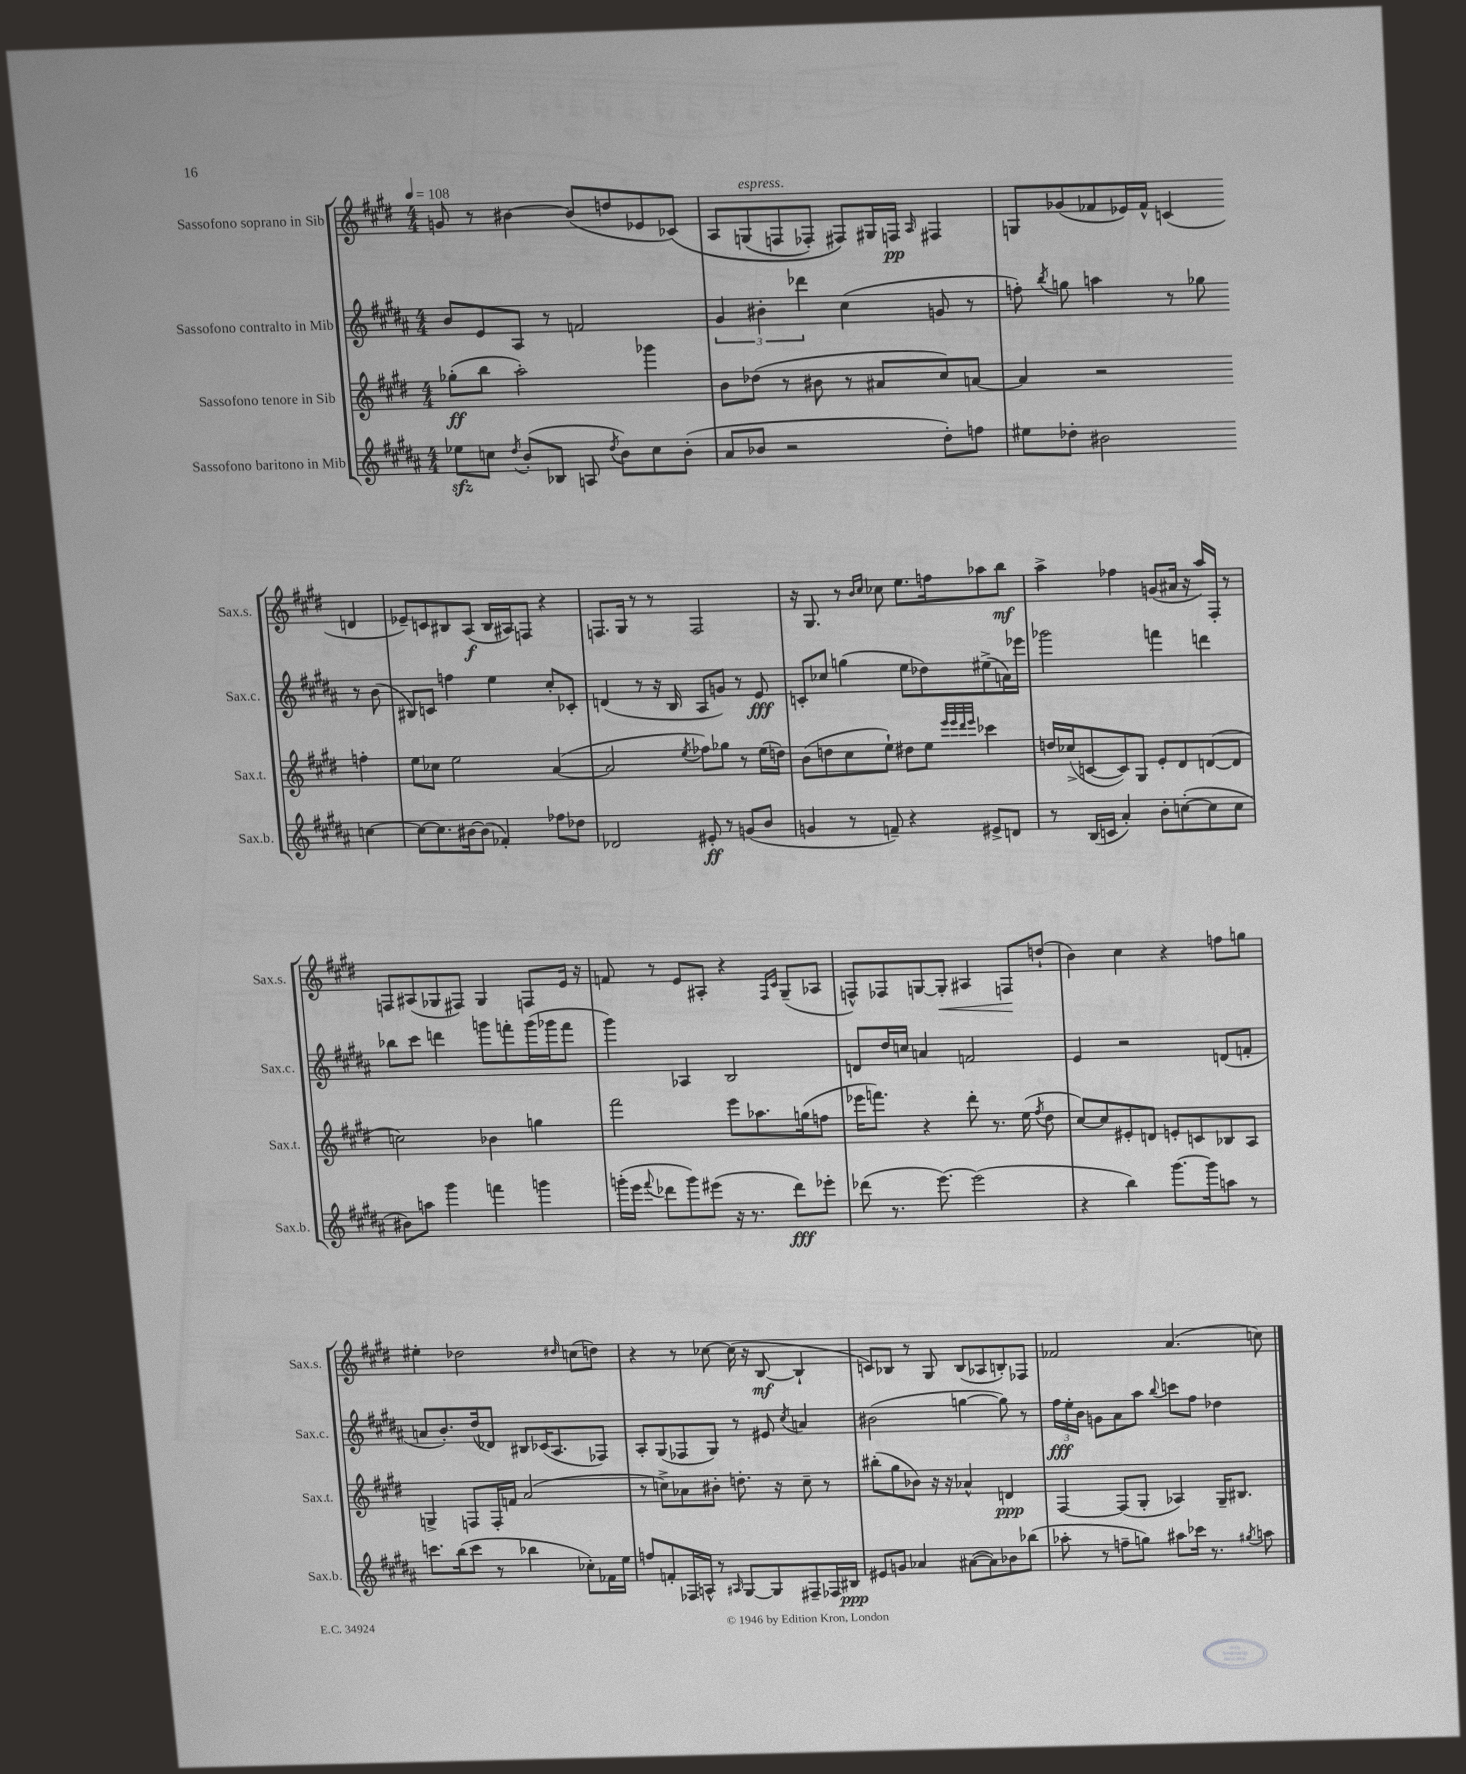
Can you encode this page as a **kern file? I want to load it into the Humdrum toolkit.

**kern	**kern	**kern	**kern
*staff4	*staff3	*staff2	*staff1
*clefG2	*clefG2	*clefG2	*clefG2
*k[f#c#g#d#a#]	*k[f#c#g#d#]	*k[f#c#g#d#a#]	*k[f#c#g#d#]
*M4/4	*M4/4	*M4/4	*M4/4
*MM108	*MM108	*MM108	*MM108
8ee-	(8gg-'	8b	8g
8cc	8bb	8e	8r
8qdd#	.	.	.
(8b'	2aa')	8A#	[4b#
8B-	.	8r	.
8A	.	2f	(8b#]
8qdd#	.	.	.
8b)	.	.	8dd
8cc	4ggg-	.	8e-
(8b'	.	.	&(8c-)
=	=	=	=
8a#	8b	6g#	8A
8b-	(8dd-	.	(8G
.	.	6b#'	.
2r	8r	.	8F
.	.	6ddd-	.
.	8b#	.	8F-')
.	8r	(4cc#	8F#&)
.	8a#	.	16G#
.	.	.	16F
.	.	.	16qqA
8dd#')	8cc#)	8g	4F#
8ff	[8a	8r	.
=	=	=	=
8ee#	4a]	8ff')	8G
.	.	8qbb	.
8dd-'	.	8gg	(8g-
2b#	2r	4aa	8f-
.	.	.	16e-)
.	.	.	16f-^^
.	.	8r	(4c
.	.	8gg-	.
[4cc	4ff'	8r	4d
.	.	(8b	.
=	=	=	=
8cc_	8ee	8B#)	8e-~)
8.cc]	8cc-	8c	8c
.	2ee	4ff	8B#
[16b#	.	.	.
(8b#]	.	.	(8A
4f-')	.	4ee	16B#
.	.	.	16A#)
.	.	.	8F
8ff-	([4a	8cc#'	4r
8dd-	.	8c-'	.
=	=	=	=
2d-	2a]	(4d	8.F
.	.	.	16G#
.	.	8r	8r
.	.	16r	8r
.	.	16B	.
.	8qee	.	.
8e#'	8ff-)	8A#	2F
8r	8gg-	8g)	.
(8g	8r	8r	.
8b	(16ee	8e	.
.	16dd)	.	.
=	=	=	=
4g	(8b	8c'	16r
.	.	.	8.G#
.	8dd	8cc-	.
8r	8cc#	(4gg	8r
.	.	.	16qqb
.	.	.	16qqcc#
8f~)	8ee`)	.	8cc-
4r	8dd#	8ee	8.ee
.	8ee	8dd-)	.
.	.	.	16ff
.	32qqeee	.	.
.	32qqeee	.	.
.	32qqddd#	.	.
.	32qqeee	.	.
8e#^	4ccc-	(8ee#^	8aa-
8d	.	16a)	8bb
.	.	16eee-	.
=	=	=	=
8r	16dd	2ggg-	4aa^
.	(16cc-^	.	.
(16B	[8c	.	.
16c	.	.	.
4a#')	8c])	.	4ff-
.	8G#	.	.
8b'	8e'	4fff	(8g
([8cc'	8d#	.	16a#
.	.	.	16r
8cc]	([8d	4ddd	16aa)
.	.	.	16F#'
8cc	8d]	.	8r
=	=	=	=
8b#)	2cc)	8bb-	8F
8aa	.	8ccc#	(8A#
4ggg#	.	4ddd	8G-
.	.	.	8F#)
4fff	4b-	8ggg	4G-
.	.	8fff'	.
4ggg	4gg	(16ggg	8F
.	.	16ggg-	.
.	.	8fff	16e
.	.	.	16r
=	=	=	=
(16ggg'	2fff#	4ggg#)	8f
16eee	.	.	.
8qqfff#	.	.	.
8ddd-	.	.	8r
8ggg)	.	4A-	8e
(8eee#	.	.	8A#'
16r	8eee	2B	4r
8.r	.	.	.
.	8.aa-	.	.
.	.	.	16qqF#
.	.	.	16qqc#
8ddd-)	.	.	(8G#~
.	(16gg	.	.
8eee-'	8ff	.	8A-
=	=	=	=
(8ddd-	16eee-	8d	8F^^)
.	8.fff)	.	.
8.r	.	16dd#	8F-
.	.	16cc	.
.	4r	4a	[8G
[8.eee)	.	.	.
.	.	.	8G']
(2eee]	8ddd#'	2f	4A#
.	8.r	.	.
.	.	.	8F
.	(16ee	.	.
.	8qff#	.	.
.	8dd#	.	(8dd`
=	=	=	=
4r	[8cc#)	4e	4b)
.	8cc#]	.	.
4bb)	8e#'	2r	4cc#
.	8d	.	.
[8.ggg#	8e'	.	4r
.	8c	.	.
16ggg#]	.	.	.
8aa	8B-	(8d	8ff
8r	8A	8f'	8gg
=	=	=	=
8.ccc	4G^	8a	4ee#'
.	.	8.b')	.
(16bb	.	.	.
8ccc	8F	.	2dd-
.	.	(16dd#	.
8r	16F'	8d-)	.
.	16f	.	.
4bb-	(2a	8B#	.
.	.	(16c-	.
.	.	8.A#	.
.	.	.	16qqdd#
8cc-')	.	.	(8cc
16f-	.	8F-)	8dd)
16ee	.	.	.
=	=	=	=
8ff	8r	8A#'	4r
8f'	8cc^)	(8G#	.
16F-	8a-	8F-	8r
16A^^	.	.	.
8r	8b#'	8G#)	[8cc-
16qqA#	.	.	.
[8G#	8.dd'	8r	(16cc-]
.	.	.	16r
8G#]	.	8e#	[8B
.	16r	.	.
.	.	8qcc#	.
8F#~	8cc~	4a	4B`]
16F-	8r	.	.
16B#	.	.	.
=	=	=	=
8e#	(8bb#'	(2b#	8c)
8g	8gg#	.	8B-
4a-	8b-)	.	8r
.	16r	.	8G#
.	16r	.	.
([8a#	4a-^^	[4gg	(8B-
8a#])	.	.	8A-
8b-	4d	8gg])	8B')
(8bb-	.	8r	8F-
=	=	=	=
8aa-'	[4F#	24ff#	2f-
.	.	24ee'	.
.	.	24b	.
8r	.	8g	.
8ff~	(8F#]	8a#	.
8gg)	8G#'	8aa#	.
.	.	8qqbb	.
8aa#	4A-)	8ccc	(4.a
16ccc-	.	8ff#	.
8.r	.	.	.
.	16G#~	4dd-	.
.	8.B#	.	.
8qgg#	.	.	.
8aa	.	.	8cc)
==	==	==	==
*-	*-	*-	*-
